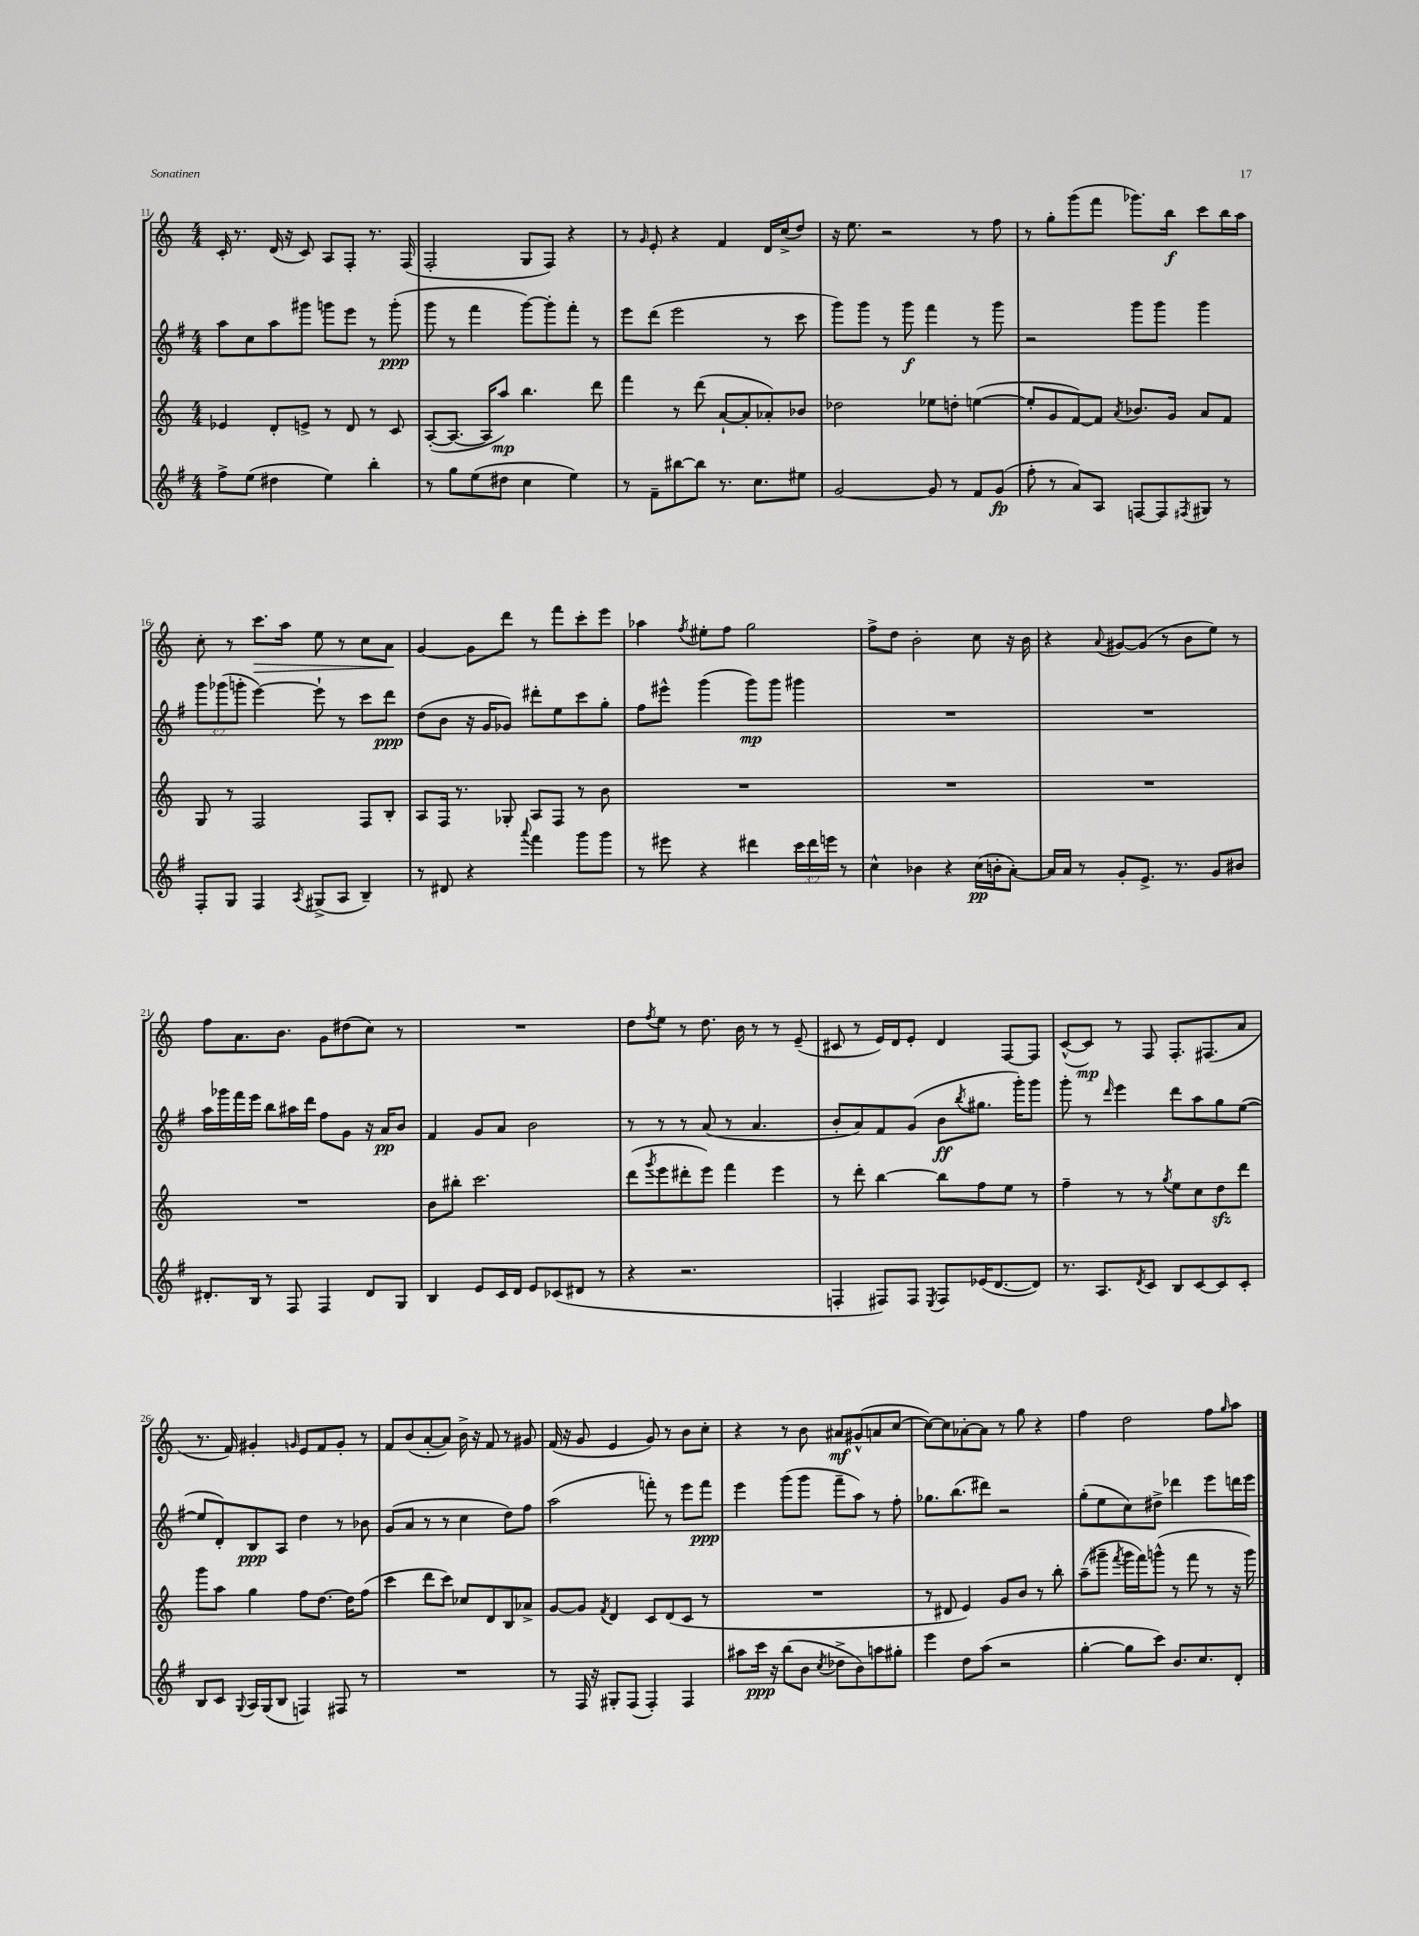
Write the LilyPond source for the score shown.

<<
\new StaffGroup <<
\new Staff = "s0" {
    \clef treble \key c \major \numericTimeSignature \time 4/4
    c'16-. r8. d'16( r16 c'8) a8 f8-. r8. f16( |
    f2-. g8 f8) r4 |
    r8 \grace { g'16 } e'8-. r4 f'4 d'16 c''16->( d''8) |
    r16 e''8. r2 r8 f''8 |
    r8 g''8-. g'''8( f'''8 ges'''8.) b''16\f c'''8 b''16 a''16 |
    c''8-. r8 c'''8.\> a''16 e''8 r8 c''8 a'8\! |
    g'4~ g'8 d'''8 r8 f'''8 c'''8-. e'''8 |
    aes''4 \acciaccatura { f''8 } eis''8-. f''8 g''2 |
    f''8-> d''8 b'2-. c''8 r16 b'16 |
    r4 \appoggiatura { a'8 } gis'8~ gis'8( r8 b'8 e''8) r8 |
    f''8 a'8. b'8. g'8 dis''8( c''8) r8 |
    R1 |
    d''8 \acciaccatura { f''8 } e''8 r8 d''8. b'16 r8 r8 e'8--( |
    cis'8 r8 e'16) d'16 e'8-. d'4 f8~ f8 |
    c'8~-^( c'8\mp) r8 f8 f8.-. fis8.( a'8 |
    r8. f'16) gis'4-. \grace { g'16 } e'8 f'8 g'8-. r8 |
    f'8 b'8( a'8~-. a'8) b'16-> r16 f'8 r8 gis'8 |
    f'16( r16 g'8 e'4 g'8) r8 b'8 c''8-. |
    r4 r8 b'8 ais'8\mf gis'8-^( a'8 c''8~ |
    c''8~) c''8 aes'8~-. aes'8 r8 g''8 r4 |
    f''4 d''2 f''8 \grace { g''16 } a''8 \bar "|." |
}
\new Staff = "s1" {
    \clef treble \key g \major \numericTimeSignature \time 4/4 \override Staff.TupletNumber.text = #tuplet-number::calc-fraction-text
    a''8 c''8 a''8 gis'''8 g'''8 e'''8 r8 g'''8-.\ppp( |
    g'''8 r8 fis'''4 g'''8~) g'''8-. fis'''8-. r8 |
    e'''8 d'''8( e'''2 r8 c'''8 |
    g'''8) g'''8 r8 g'''8\f fis'''4 r8 g'''8 |
    r2 g'''8 g'''8 g'''4 |
    \tuplet 3/2 { g'''8 ges'''8( g'''8-. } e'''4~) e'''8-! r8 c'''8 d'''8\ppp |
    d''8( b'8 r16 g'16 ges'8) dis'''8-. e''8 c'''8 g''8-. |
    fis''8 eis'''8-^ g'''4( g'''8\mp) g'''8 gis'''4 |
    R1 |
    R1 |
    a''16 ges'''16 fis'''16 e'''16 b''8 ais''16 d'''16 fis''8 g'8 r16 a'16\pp b'8 |
    fis'4 g'8 a'8 b'2 |
    r8 r8 r8 a'8( r8 a'4. |
    b'8-. a'8) fis'8 g'8( b'8\ff \acciaccatura { b''8 } gis''8. g'''16-.) g'''8 |
    g'''8-. r8 \grace { d'''16 } e'''4 d'''8 a''8 g''8 e''8~( |
    e''8 d'8-.) b8\ppp a8 d''4 r8 bes'8 |
    g'8( a'8 r8 r8 c''4 d''8) fis''8 |
    a''2( f'''8-.) r8 e'''8 f'''8\ppp |
    e'''4 g'''8( g'''8 fis'''8-- a''8) r8 fis''8-. |
    ges''8. b''8.( dis'''8) r2 |
    g''8-.( e''8 c''8) dis''8-> des'''4 e'''8 d'''16 e'''16 \bar "|." |
}
\new Staff = "s2" {
    \clef treble \key c \major \numericTimeSignature \time 4/4
    ees'4 d'8-. e'8-> r8 d'8 r8 c'8 |
    a8~-.( a8.~ a16 a''8\mp) b''4. d'''8 |
    f'''4 r8 d'''8( a'8~-! a'8-. aes'8-.) bes'8 |
    des''2 ees''8 d''8-. e''4~( |
    e''8-. g'8 f'8~) f'8 \acciaccatura { a'8 } bes'8. g'16 a'8 f'8 |
    g8 r8 f2 f8 b8-. |
    a8 f16 r8. ges8-. a8 f8 r8 b'8 |
    R1 |
    R1 |
    R1 |
    R1 |
    b'8 bis''8-. c'''2. |
    d'''8( \acciaccatura { g'''8 } e'''8 dis'''8-. e'''8) f'''4 e'''4 |
    r8 d'''8-. b''4~ b''8 f''8 e''8 r8 |
    f''4-- r8 r8 \acciaccatura { g''8 } e''8 c''8 d''8\sfz d'''8 |
    g'''8 a''8 g''4 f''8 d''8.~ d''16 f''8( |
    c'''4 d'''8 c'''8) ces''8 d'8 b8 aes'8-> |
    g'8~ g'8 \acciaccatura { f'8 } d'4 c'8 d'8( c'8 r8 |
    R1 |
    r8 dis'8 e'4) g'8 b'8 r8 b''8-. |
    a''8--( gis'''8-- \acciaccatura { f'''8 } gis'''16 f'''16) g'''8-^( r8 f'''8 r8 r16 g'''16) \bar "|." |
}
\new Staff = "s3" {
    \clef treble \key g \major \numericTimeSignature \time 4/4 \override Staff.TupletNumber.text = #tuplet-number::calc-fraction-text
    fis''8-> e''8( dis''4 e''4) b''4-. |
    r8 g''8 e''8( dis''8 c''4 e''4) |
    r8 fis'8-- bis''8~ bis''8 r8. c''8. eis''8 |
    g'2~ g'8 r8 fis'8 g'8\fp( |
    fis''8-. r8 a'8) a8 f8~ f8 \acciaccatura { fis8 } gis8 r8 |
    fis8-. g8 fis4 \acciaccatura { a8 } gis8->( a8 b4--) |
    r8 dis'8 r4 \appoggiatura { a'''8 } fis'''4 g'''8 g'''8 |
    r8 eis'''8 r4 dis'''4 \tuplet 3/2 { c'''16 dis'''16 e'''16 } r8 |
    c''4-^ bes'4 r4 c''16\pp( b'16-. a'8~-.) |
    a'16 a'16 r8 g'8-. e'8.-> r8. g'8 bis'8 |
    dis'8.-. b16 r8 fis8 fis4 dis'8 g8 |
    b4 e'8 c'16 d'16 e'8 ces'8( dis'8 r8 |
    r4 r2. |
    f4-. fis8) fis8 \acciaccatura { e8 } fis8 ees'16( d'8.~ d'8) |
    r8. a8. \acciaccatura { d'8 } c'8 b8 c'8~ c'8 c'8-. |
    b8 c'8 \appoggiatura { g8 } a16 g16( b8 f4) fis8 r8 |
    R1 |
    r8 fis16 r16 gis8-. fis8( fis4-.) fis4 |
    ais''8 c'''16\ppp r16 b''8( b'8 \acciaccatura { c''8 } des''8-> b'8) a''8 gis''8-. |
    e'''4 d''8 a''8( r2 |
    g''4~-. g''8 c'''8) b'8. c''8. d'8-. \bar "|." |
}
>>
>>
\layout { \context { \Score currentBarNumber = #11 } }
